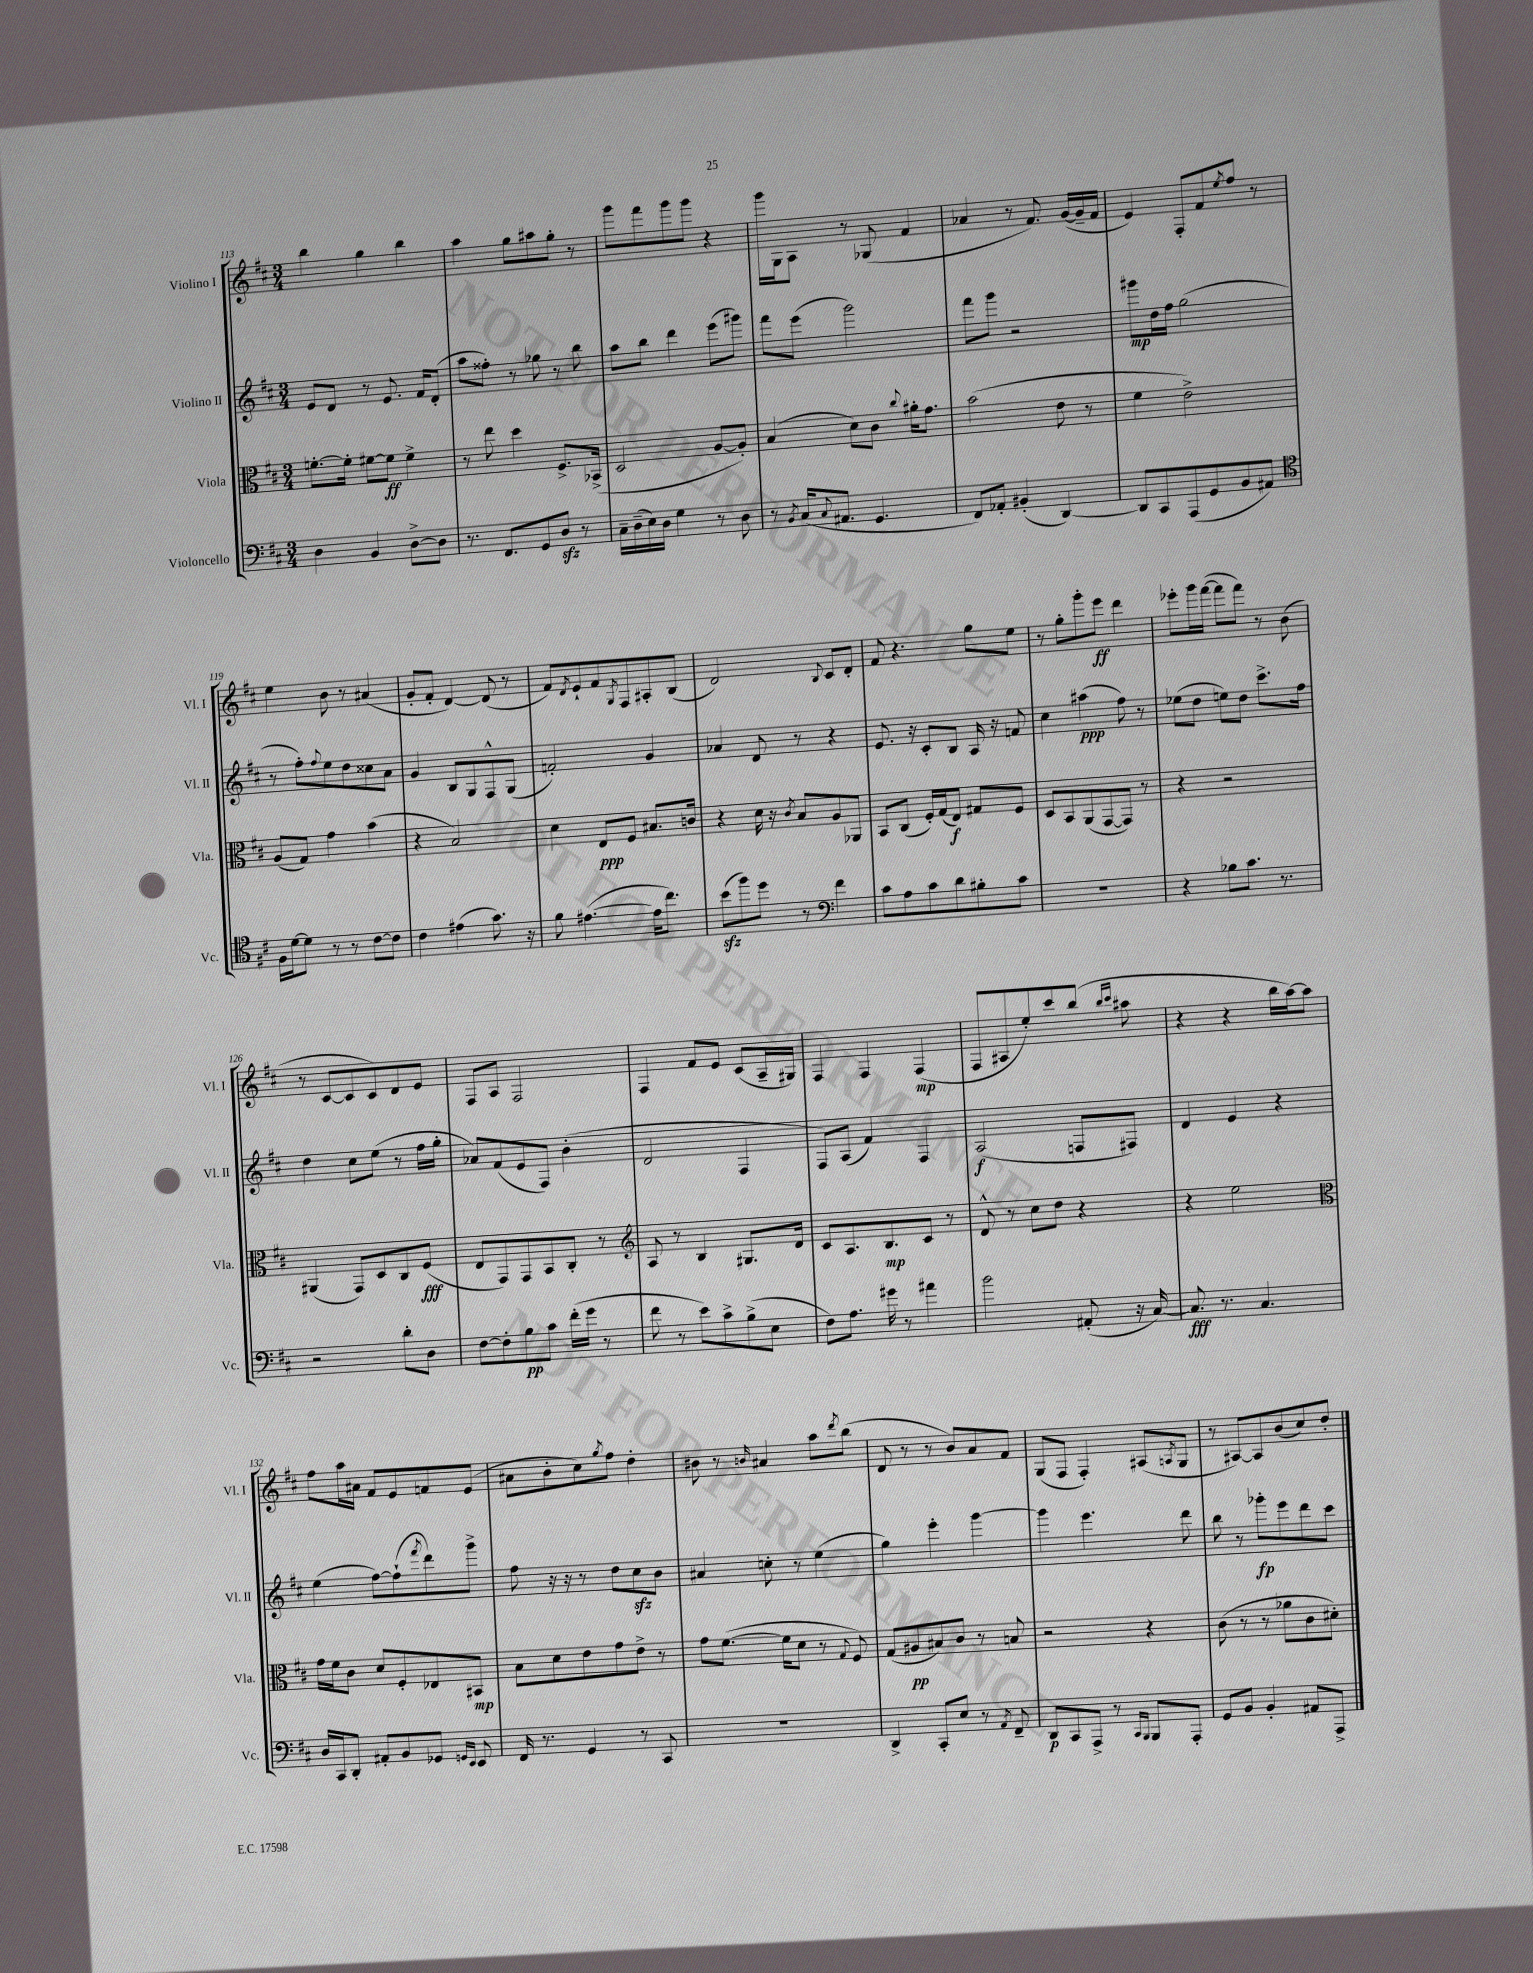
<<
\new StaffGroup <<
\new Staff = "s0" \with { instrumentName = "Violino I" shortInstrumentName = "Vl. I" } {
    \clef treble \key d \major \numericTimeSignature \time 3/4
    b''4 g''4 b''4 |
    a''4 g''8 ais''8 g''8-. r8 |
    g'''8 fis'''8 g'''8 g'''8 r4 |
    g'''16 g16 a8 r8 ges8( fis'4 |
    aes'4 r8 fis'8.) g'16~( g'16-- fis'16 |
    e'4) fis8-. fis'8 \acciaccatura { e''8 } fis''8 r8 |
    e''4 b'8 r8 ais'4( |
    g'8-. fis'8-. d'4~) d'8( r8 |
    fis'8) \acciaccatura { d'8 } e'8-! fis'8 \acciaccatura { g8 } fis8 ais8-. b8( |
    d'2) \appoggiatura { b8 } cis'8 d'8-. |
    fis'8 r4. g''8 e''8 |
    r8 g''8-. g'''8-. e'''8\ff d'''4 |
    ees'''8-. g'''16 fis'''16~( fis'''8 fis'''8) r8 b'8( |
    r8 cis'8~ cis'8 cis'8) d'8 e'8 |
    fis8 a8 fis2 |
    fis4 fis'8 e'8 cis'8( a16-- gis16) |
    fis4 fis4 fis4\mp( |
    fis8 ais8 e''8-.) cis'''8 b''8( \grace { b''16 cis'''16 } ais''8 |
    r4 r4 b''16 a''16~) a''8 |
    fis''8 a''16 ais'16 fis'8 e'8 f'8 e'8( |
    ais'8 b'8-. cis''8) \acciaccatura { g''8 } fis''8 d''4-. |
    bis'8 r8 \grace { b'16 } ais'4 a''8 \acciaccatura { d'''8 } b''8( |
    d'8 r8 r8 b'8) a'8 fis'8 |
    g8( fis8 fis4-.) ais8( \acciaccatura { a8 } g8 |
    r8 ais8~) ais8 b'8( cis''8) d''8-. \bar "|." |
}
\new Staff = "s1" \with { instrumentName = "Violino II" shortInstrumentName = "Vl. II" } {
    \clef treble \key d \major \numericTimeSignature \time 3/4
    e'8 d'8 r8 e'8. fis'16 d'8-.( |
    a''8 fisis''8-.) r8 ges''8 r8 b''8 |
    a''8 b''8 d'''4 e'''8( gis'''8) |
    fis'''8 e'''8( g'''2) |
    fis'''8 g'''8 r2 |
    gis'''8\mp d''16 fis''16 g''2( |
    r8 fis''8-.) \appoggiatura { fis''8 } e''8 d''8 cisis''8 a'8 |
    g'4 b8 g8 fis8-^ g8( |
    f'2-.) g'4 |
    aes'4 d'8 r8 r4 |
    e'8. r16 cis'8-. b8 a16 r16 f'8 |
    cis''4 ais''4\ppp( fis''8) r8 |
    ees''8( d''8 e''8) d''8 cis'''8.-> fis''16 |
    d''4 cis''8 e''8( r8 fis''16 g''16-. |
    aes'8) fis'8( e'8 fis8) b'4-.( |
    d'2 fis4 |
    fis8) a8( fis'4) fis4 |
    a2\f( f8 fis8) |
    d'4 e'4 r4 |
    e''4( fis''8~) fis''8-!( \acciaccatura { fis'''8 } d'''8) g'''8-> |
    fis''8 r16 r16 r8 d''8 cis''8\sfz b'8 |
    ais'4 c''8-. r8 e''4( |
    g''4) e'''4-. g'''4~ |
    g'''4 e'''4. d'''8 |
    b''8 r8 ges'''8-.\fp e'''8 d'''8 cis'''8 \bar "|." |
}
\new Staff = "s2" \with { instrumentName = "Viola" shortInstrumentName = "Vla." } {
    \clef alto \key d \major \numericTimeSignature \time 3/4
    f'8.~-. f'16-. fis'8~ fis'8\ff fis'4-> |
    r8 e''8 d''4 fis8.-> bes,16->( |
    d2 a8~ a8-.) |
    b4( d'8) cis'8 \appoggiatura { cis''8 } ais'16-. g'8. |
    b'2( e'8 r8 |
    fis'4 e'2->) |
    a8( g8) g'4 b'4( |
    r4 b2) |
    d'4 e8\ppp fis8 bis8. c'16 |
    r4 d'16 r16 \acciaccatura { cis'8 } b8 a8 aes,8 |
    b,8 cis8( fis16-.) g16( e8\f) gis8 fis8 |
    d8 b,8 a,8( g,8~ g,8) r8 |
    r4 r2 |
    ais,4( g,8) d8 cis8 fis8\fff( |
    e8 g,8) g,8 b,8 cis8-. r8 |
    \clef treble a8 r8 b4 gis8. d'16 |
    cis'8 a8. b8.\mp cis'8 r8 |
    d'8-^ r8 cis''8 d''8 r4 |
    r4 e''2 |
    \clef alto g'16 fis'16 cis'8 d'8 fis8-. ees8 bis,8\mp |
    b8 d'8 e'8 g'8 e'8-> r8 |
    g'8 fis'8.~( fis'16 d'8 r8 \appoggiatura { g8 } fis8) |
    g8( ais8\pp bis8) cis'8 r8 b8 |
    r2 r4 |
    cis'8( r8 r8 aes'8 cis'8 dis'8-.) \bar "|." |
}
\new Staff = "s3" \with { instrumentName = "Violoncello" shortInstrumentName = "Vc." } {
    \clef bass \key d \major \numericTimeSignature \time 3/4
    d4 b,4 d8~-> d8 |
    r8. fis,8. g,8 d8\sfz r8 |
    cis16-- d16--( e16) d16 g4 r8 d8 |
    r8 \acciaccatura { b,8 } cis16( \appoggiatura { cis8 } ais,8. g,4. |
    fis,8) aes,8-. bis,4-.( d,4~) |
    d,8 cis,8 a,,8( g,8 b,8 ais,8) |
    \clef tenor fis16 d'16~ d'8 r8 r8 cis'8~ cis'8 |
    cis'4 eis'4( g'8.) r16 |
    fis'8 eis'4.~( eis'16 cis''8.) |
    b'8\sfz( fis''8) d''8 r8 \clef bass fis'4 |
    cis'8 a8 cis'8 d'8 bis8-. cis'8 |
    R2. |
    r4 bes8 cis'8. r8. |
    r2 d'8-. d8 |
    fis8~ fis8-. b8\pp cis'8 fis'16-.( g'16 r8 |
    fis'8 r8 e'8) cis'8-> b8->( e8 |
    fis8) a8. gis'16 r8 ais'4 |
    b'2 ais,8-.( r16 cis16~) |
    cis8.\fff r8. cis4. |
    d16 cis,16 d,8-. ais,8-. b,8 ges,8 \grace { g,16 e,16 } e,8 |
    fis,16 r8. g,4 r8 cis,8 |
    R2. |
    d,4-> cis,8-. e8 r8 \acciaccatura { a,8 } fis,8-- |
    d,8\p cis,8 a,,8-> r8 \grace { cis,16 b,,16 } b,,8 a,,8-. |
    g,8 b,8 b,4-. ais,8 a,,8-> \bar "|." |
}
>>
>>
\layout { \context { \Score currentBarNumber = #113 } }
